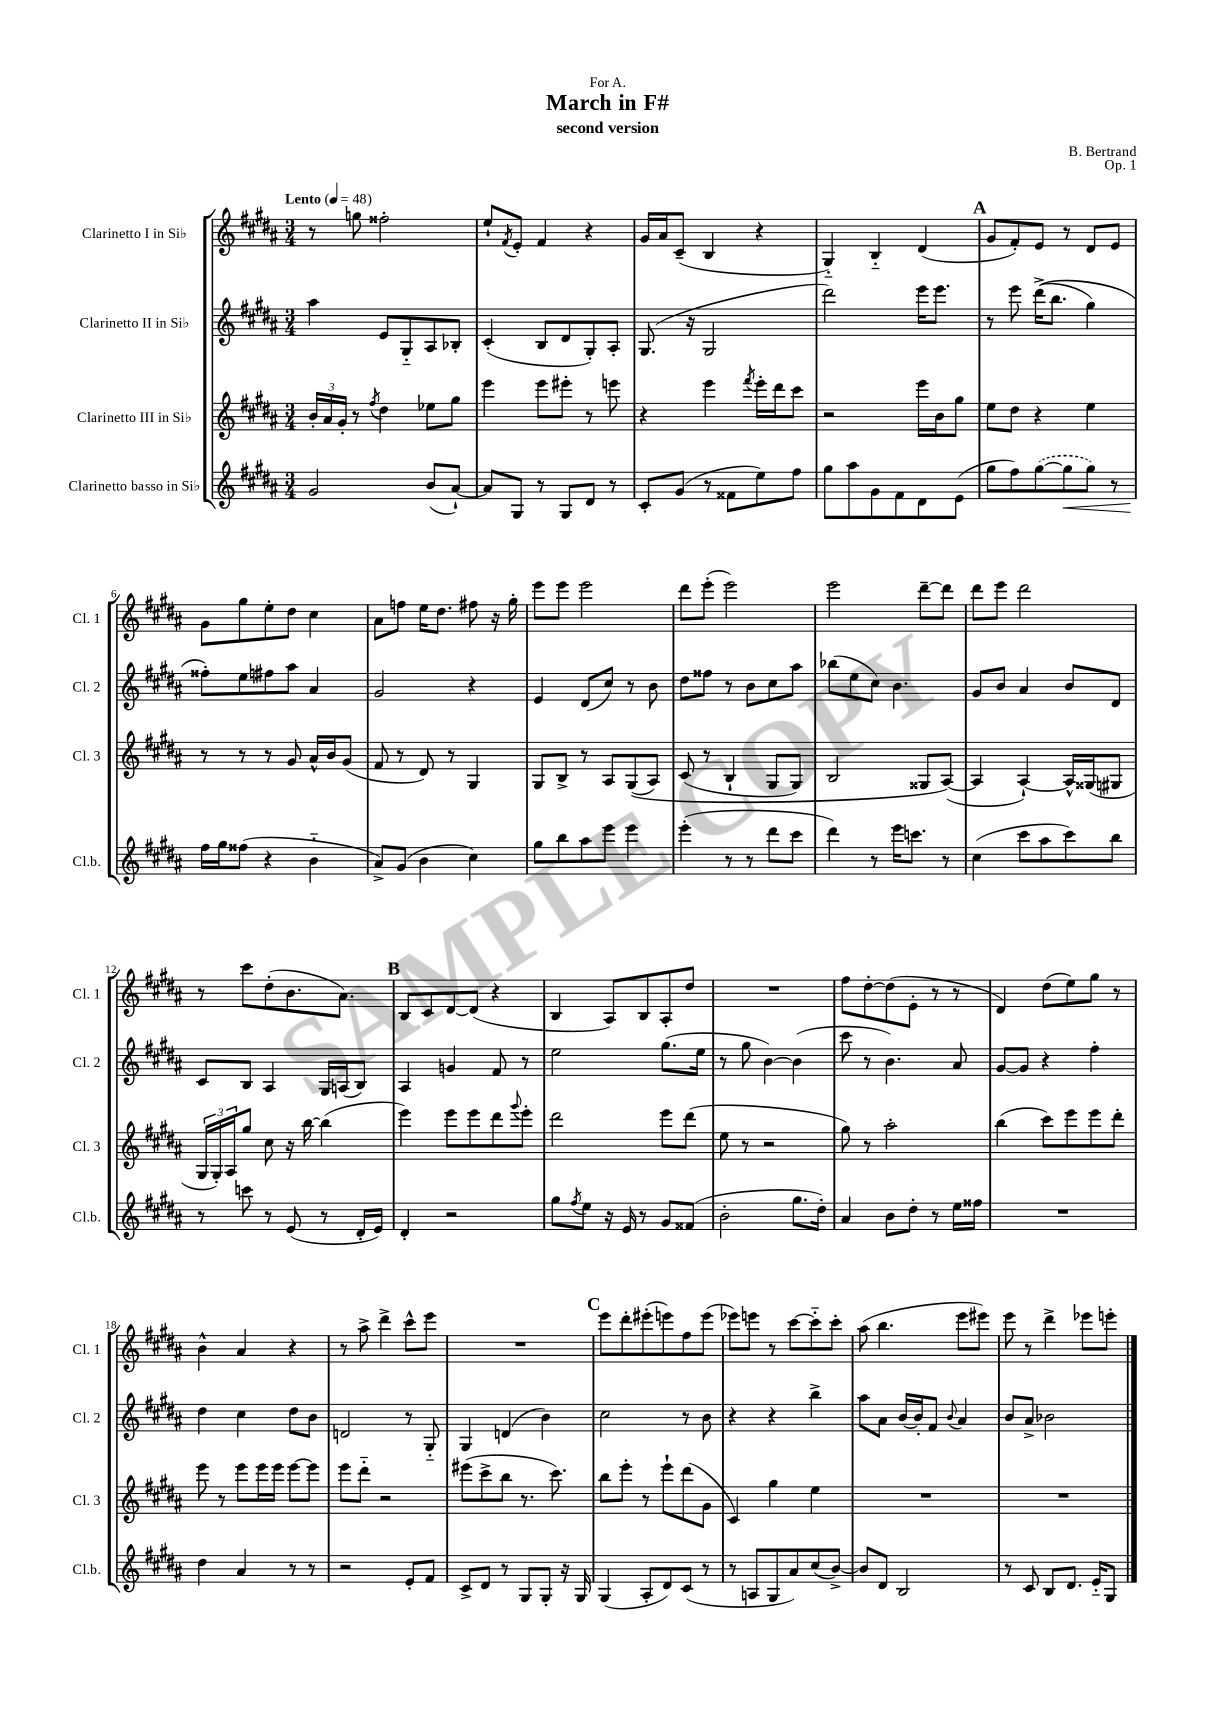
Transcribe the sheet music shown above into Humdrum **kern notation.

**kern	**kern	**kern	**kern
*staff4	*staff3	*staff2	*staff1
*clefG2	*clefG2	*clefG2	*clefG2
*k[f#c#g#d#a#]	*k[f#c#g#d#a#]	*k[f#c#g#d#a#]	*k[f#c#g#d#a#]
*M3/4	*M3/4	*M3/4	*M3/4
*MM48	*MM48	*MM48	*MM48
2g#	24b'	4aa#	8r
.	24a#	.	.
.	24g#'	.	.
.	8r	.	8gg
.	8qff#	.	.
.	4dd#	8e	2ff##'
.	.	8G#'~	.
(8b	8ee-	8A#	.
[8a#`)	8gg#	8B-'	.
=	=	=	=
8a#]	4eee	(4c#'	8ee`
.	.	.	8qf#
8G#	.	.	8e'
8r	8eee	8B	4f#
8G#	8eee#'	8d#	.
8d#	8r	8G#')	4r
8r	8eee	8A#'	.
=	=	=	=
8c#'	4r	(8.G#	16g#
.	.	.	16a#
(8g#	.	.	(8c#~
.	.	16r	.
8r	4eee	2G#	4B
8f##	.	.	.
.	8qfff#	.	.
8ee)	16eee'	.	4r
.	16ddd#	.	.
8ff#	8ccc#	.	.
=	=	=	=
8gg#	2r	2ddd#)	4G#'~)
8aa#	.	.	.
8g#	.	.	4B'~
8f#	.	.	.
8d#	16eee	16eee	(4d#
.	16b	8.eee	.
(8e	8gg#	.	.
=	=	=	=
8gg#	8ee	8r	8g#
8ff#)	8dd#	8eee	8f#')
([8gg#	4r	&((16ddd#^	8e
.	.	8.bb	.
8gg#]	.	.	8r
8gg#)	4ee	4gg#)	8d#
8r	.	.	8e
=	=	=	=
16ff#	8r	8ff##'&)	8g#
16gg#	.	.	.
(8ff##	8r	8ee	8gg#
4r	8r	8ff#	8ee'
.	8g#	8aa#	8dd#
4b'~	16a#^^	4a#	4cc#
.	16b	.	.
.	(8g#	.	.
=	=	=	=
8a#^)	8f#	2g#	8a#
(8g#	8r	.	8ff
4b	8d#)	.	16ee
.	.	.	8.dd#
.	8r	.	.
4cc#)	4G#	4r	8ff#
.	.	.	16r
.	.	.	16gg#'
=	=	=	=
8gg#	8G#	4e	8eee
8bb	8B^	.	8eee
8aa#	8r	(8d#	2eee
8eee	8A#	8cc#)	.
4eee	&((8G#	8r	.
.	8A#)	8b	.
=	=	=	=
(4eee'	(8c#	8dd#	8ddd#
.	8r	8ff##	(8eee'
8r	4B`	8r	2eee)
8r	.	8b	.
8ddd#	8G#	8cc#	.
8ccc#	8G#)	8aa#	.
=	=	=	=
4ddd#)	2B	(8bb-	2eee
.	.	8ee	.
8r	.	8cc#)	.
16eee	.	4.b	.
8.ccc	.	.	.
.	8G##	.	[8ddd#~
8r	([8A#&)	.	8ddd#]
=	=	=	=
(4cc#	4A#]	8g#	8ddd#
.	.	8b	8eee
8ccc#	[4A#`)	4a#	2ddd#
8aa#	.	.	.
8ccc#)	16A#^^]	8b	.
.	(16G##	.	.
8bb	8G#	8d#	.
=	=	=	=
8r	24G#	8c#	8r
.	24G#')	.	.
.	24A#	.	.
8ccc	8gg#	8B	8ccc#
8r	8cc#	4A#	(8dd#'
(8e	16r	.	8.b
.	[16bb	.	.
8r	(4bb]	16G#	.
.	.	(16A	8.a#)
16d#'	.	8B)	.
16e)	.	.	.
=	=	=	=
4d#'	4eee)	4A#	8B
.	.	.	8c#
2r	8eee	4g	[8d#
.	8eee	.	(8d#]
.	8ddd#	8f#	4r
.	8qqggg#	.	.
.	8eee'	8r	.
=	=	=	=
8gg#	2ddd#	2ee	4B
8qff#	.	.	.
8ee	.	.	.
16r	.	.	8A#)
16e	.	.	.
8r	.	.	8B
8g#	8eee	(8.gg#	8A#'
(8f##	(8ddd#	.	8dd#
.	.	16ee	.
=	=	=	=
2b'	8ee	8r	2.r
.	8r	8gg#	.
.	2r	[4b)	.
8.gg#	.	(4b]	.
16dd#')	.	.	.
=	=	=	=
4a#	8gg#)	8ccc#	8ff#
.	8r	8r	[8dd#'
8b	2aa#'	4.b)	(8dd#]
8dd#'	.	.	8e'
8r	.	.	8r
16ee	.	8a#	8r
16ff##	.	.	.
=	=	=	=
2.r	(4bb	[8g#	4d#)
.	.	8g#]	.
.	8ccc#)	4r	(8dd#
.	8eee	.	8ee)
.	8eee	4ff#'	8gg#
.	8ddd#'	.	8r
=	=	=	=
4dd#	8eee	4dd#	4b^^
.	8r	.	.
4a#	8eee	4cc#	4a#
.	16eee	.	.
.	16eee	.	.
8r	[8eee	8dd#	4r
8r	8eee]	8b	.
=	=	=	=
2r	8eee	2d	8r
.	8ddd#'~	.	8aa#^
.	2r	.	4ddd#^
8e'	.	8r	8ccc#^^
8f#	.	8G#'~	8eee
=	=	=	=
8c#^	(8eee#	4G#	2.r
8d#	8ccc#^	.	.
8r	8bb	(4d	.
8G#	8.r	.	.
8G#'	.	4b)	.
.	8.ccc#)	.	.
16r	.	.	.
16G#	.	.	.
=	=	=	=
(4G#	8bb	2cc#	8eee
.	8eee'	.	8ddd#'
8A#'	8r	.	(8eee#'
8d#)	8eee`	.	8eee)
(8c#	(8ddd#	8r	8ff#
8r	8g#	8b	(8eee
=	=	=	=
8r	4c#)	4r	8eee-)
8A	.	.	8eee
8G#	4gg#	4r	8r
8a#)	.	.	[8ccc#
(8cc#	4ee	4bb^	8ccc#'~]
[8b^)	.	.	8ccc#'
=	=	=	=
8b]	2.r	8aa#	(8aa#
8d#	.	8a#	4.bb
2B	.	[16b	.
.	.	16b']	.
.	.	8f#	.
.	.	8qqb	.
.	.	4a#	8eee
.	.	.	8eee#)
=	=	=	=
8r	2.r	8b	8eee
8c#	.	8a#^	8r
8B	.	2b-	4ddd#^
8.d#	.	.	.
.	.	.	8eee-
16e'~	.	.	.
8G#	.	.	8eee'
==	==	==	==
*-	*-	*-	*-
